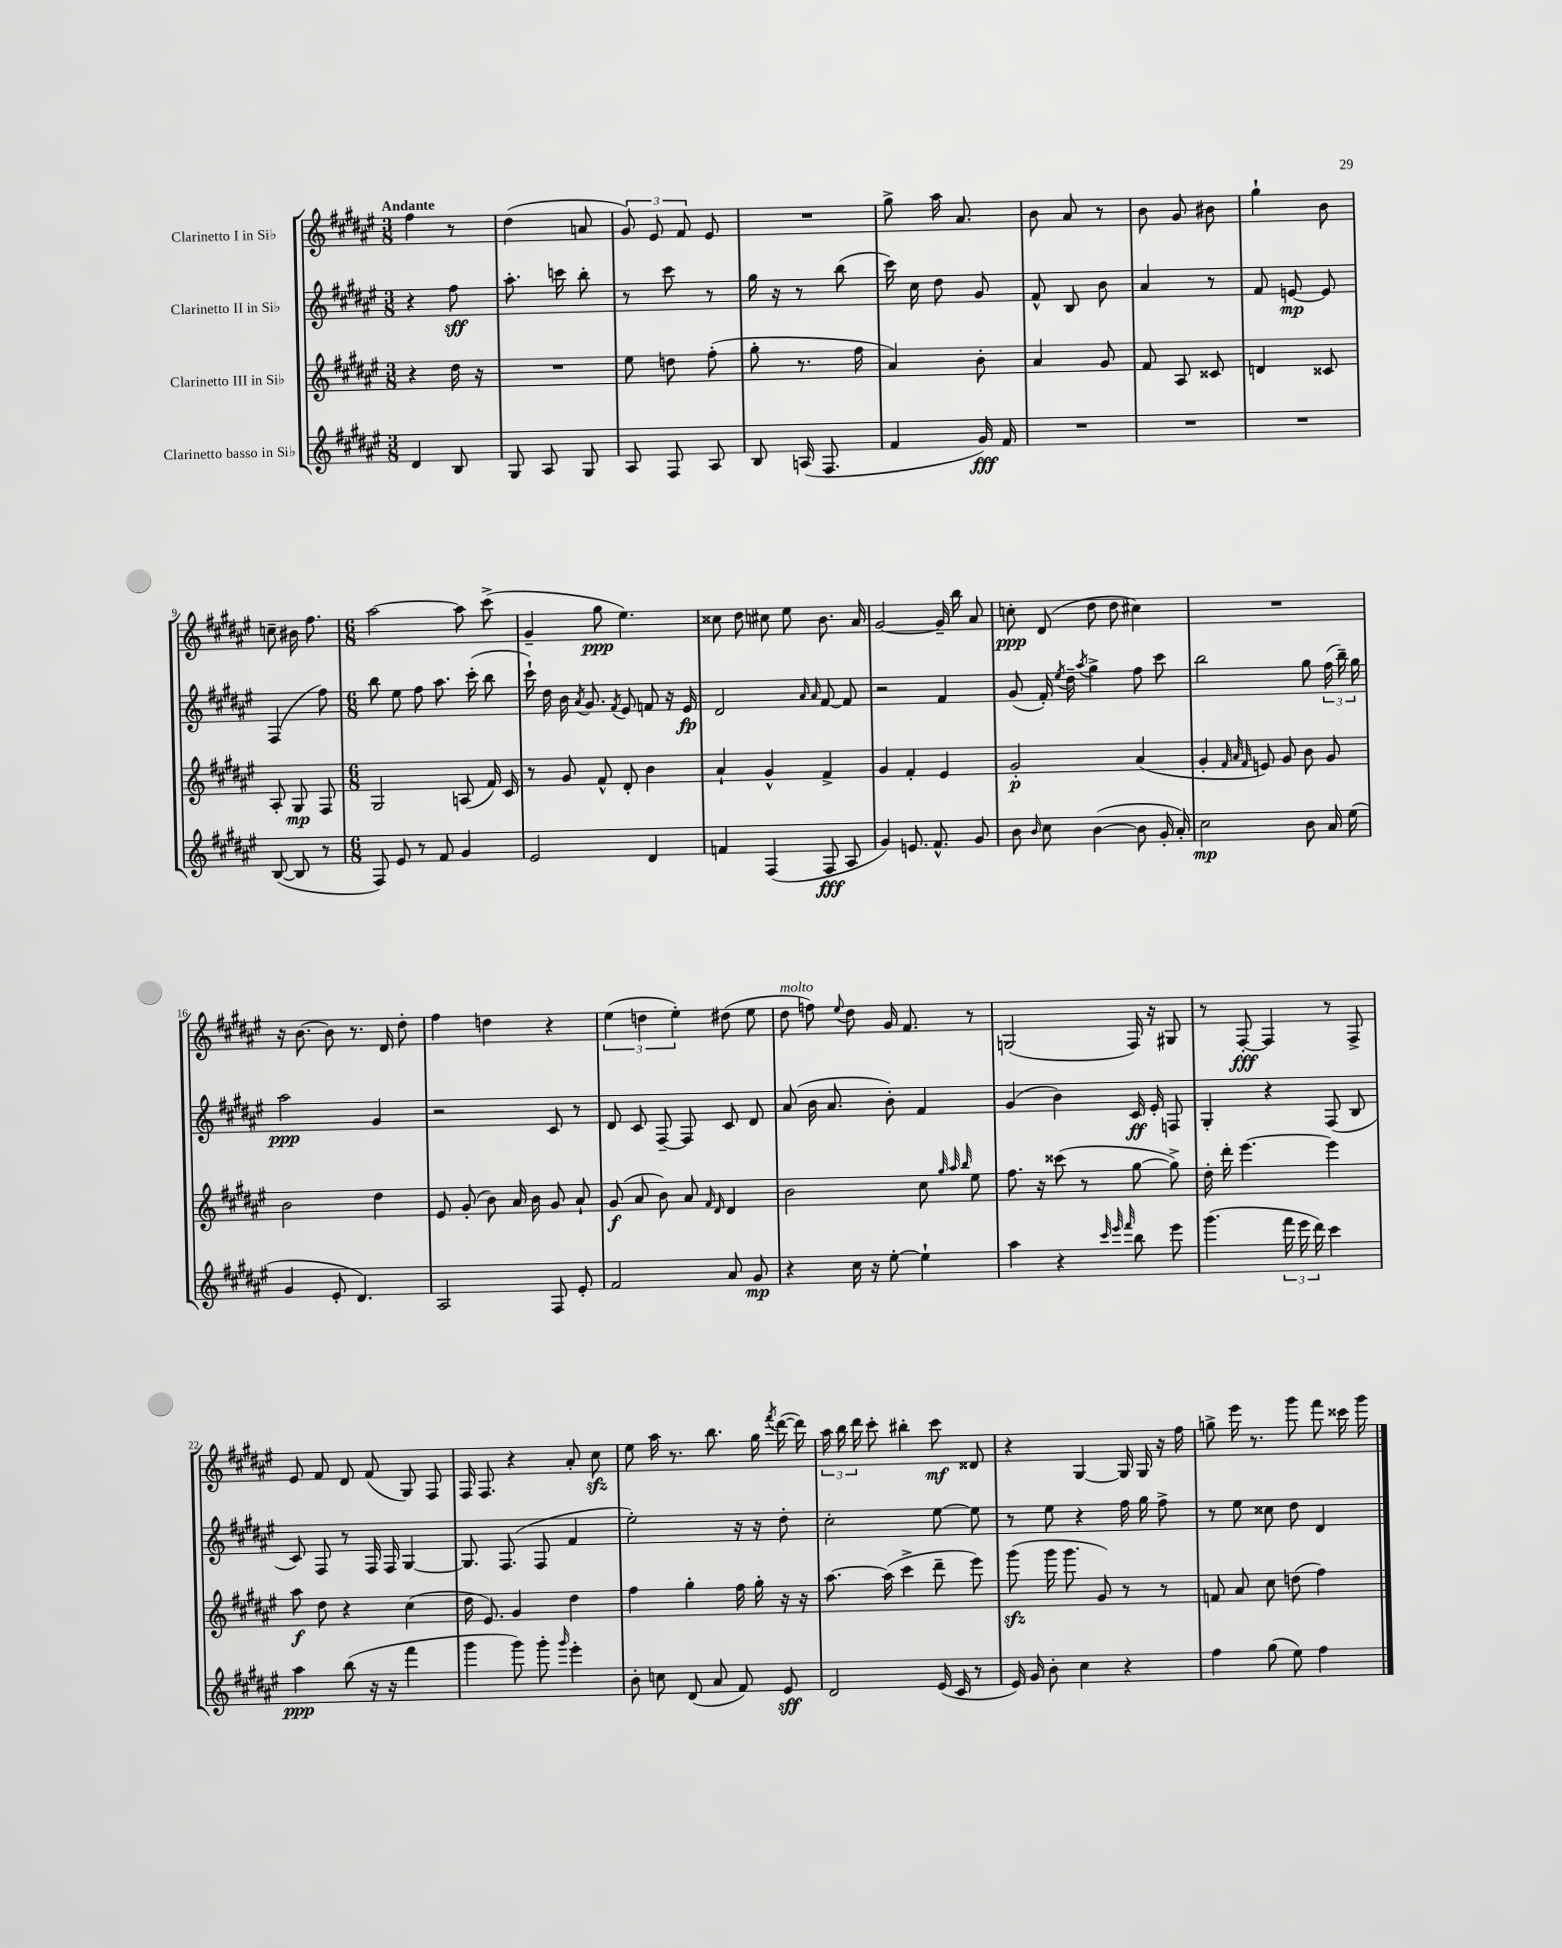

**kern	**dynam	**kern	**dynam	**kern	**dynam	**kern	**dynam
*part4	*part4	*part3	*part3	*part2	*part2	*part1	*part1
*staff4	*staff4	*staff3	*staff3	*staff2	*staff2	*staff1	*staff1
*I"Clarinetto basso in Si♭	*	*I"Clarinetto III in Si♭	*	*I"Clarinetto II in Si♭	*	*I"Clarinetto I in Si♭	*
*clefG2	*	*clefG2	*	*clefG2	*	*clefG2	*
*k[f#c#g#d#a#e#]	*	*k[f#c#g#d#a#e#]	*	*k[f#c#g#d#a#e#]	*	*k[f#c#g#d#a#e#]	*
*M3/8	*	*M3/8	*	*M3/8	*	*M3/8	*
=1	=1	=1	=1	=1	=1	=1	=1
!	!	!	!	!	!	!LO:TX:a:B:t=Andante	!
4d#/	.	4r	.	4r	.	4ff#\	.
8B/	.	16dd#\	.	8ff#\	sff	8r	.
.	.	16r	.	.	.	.	.
=2	=2	=2	=2	=2	=2	=2	=2
8G#/	.	4.r	.	8.aa#'\	.	(4dd#\	.
8A#/	.	.	.	.	.	.	.
.	.	.	.	16cccn\	.	.	.
8G#/	.	.	.	8bb'\	.	8an/	.
=3	=3	=3	=3	=3	=3	=3	=3
8A#/	.	8ee#\	.	8r	.	12g#/)	.
.	.	.	.	.	.	12e#/	.
8F#/	.	8ddn\	.	8ccc#\	.	.	.
.	.	.	.	.	.	12f#/	.
8A#/	.	(8ff#'\	.	8r	.	8e#/	.
=4	=4	=4	=4	=4	=4	=4	=4
8B/	.	8gg#'\	.	16gg#\	.	4.r	.
.	.	.	.	16r	.	.	.
(16An/	.	8.r	.	8r	.	.	.
8.F#/	.	.	.	.	.	.	.
.	.	.	.	(8bb\	.	.	.
.	.	16ff#\	.	.	.	.	.
=5	=5	=5	=5	=5	=5	=5	=5
4f#/	.	4a#/)	.	16ccc#\)	.	8gg#^\	.
.	.	.	.	16cc#\	.	.	.
.	.	.	.	8dd#\	.	16aa#\	.
.	.	.	.	.	.	8.a#/	.
16g#/)	fff	8b'\	.	8g#/	.	.	.
16f#/	.	.	.	.	.	.	.
=6	=6	=6	=6	=6	=6	=6	=6
4.r	.	4a#/	.	8f#^^/	.	8b\	.
.	.	.	.	8B/	.	8a#/	.
.	.	8g#/	.	8b\	.	8r	.
=7	=7	=7	=7	=7	=7	=7	=7
4.r	.	8f#/	.	4a#/	.	8b\	.
.	.	8A#/	.	.	.	8g#/	.
.	.	8c##X/	.	8r	.	8b#X\	.
=8	=8	=8	=8	=8	=8	=8	=8
4.r	.	4dn/	.	8f#/	.	4gg#`\	.
.	.	.	.	[8en/	mp	.	.
.	.	8c##X/	.	8e/]	.	8b\	.
!!LO:LB:g=z
=9	=9	=9	=9	=9	=9	=9	=9
([8B/	.	8A#'/	.	(4F#/	.	8ccn~\	.
8B/]	.	8G#/	mp	.	.	16b#X\	.
.	.	.	.	.	.	8.ff#\	.
8r	.	8F#/	.	8ff#\)	.	.	.
=10	=10	=10	=10	=10	=10	=10	=10
*M6/8	*	*M6/8	*	*M6/8	*	*M6/8	*
8F#/)	.	2G#/	.	8bb\	.	[2aa#\	.
8e#/	.	.	.	8ee#\	.	.	.
8r	.	.	.	8ff#\	.	.	.
8f#/	.	.	.	8.aa#\	.	.	.
4g#/	.	(8An/	.	.	.	8aa#\]	.
.	.	.	.	(16ccc#'\	.	.	.
.	.	16f#/)	.	8bb\	.	(8ccc#^\	.
.	.	16c#/	.	.	.	.	.
=11	=11	=11	=11	=11	=11	=11	=11
2e#/	.	8r	.	16ccc#`\)	.	4g#~/	.
.	.	.	.	16dd#\	.	.	.
.	.	8g#/	.	16b\	.	.	.
.	.	.	.	8qa#/	.	.	.
.	.	.	.	8.g#/	.	.	.
.	.	8f#^^/	.	.	.	8gg#\	ppp
.	.	.	.	8qf#/	.	.	.
.	.	8d#'/	.	8e#/	.	4.ee#\)	.
4d#/	.	4b\	.	8fn/	.	.	.
.	.	.	.	16r	.	.	.
.	.	.	.	16e#/	fp	.	.
=12	=12	=12	=12	=12	=12	=12	=12
4fn/	.	4a#`/	.	2d#/	.	8cc##X\	.
.	.	.	.	.	.	8dd#\	.
(4F#/	.	4g#^^/	.	.	.	8cc#X\	.
.	.	.	.	.	.	8ee#\	.
.	.	.	.	16qqa#/	.	.	.
.	.	.	.	16qqa#/	.	.	.
8F#/	fff	4f#^/	.	[8f#/	.	8.b\	.
8A#/	.	.	.	8f#/]	.	.	.
.	.	.	.	.	.	16a#/	.
=13	=13	=13	=13	=13	=13	=13	=13
4g#/)	.	4g#/	.	2r	.	[2g#/	.
8.en/	.	4f#'/	.	.	.	.	.
8.f#^^/	.	.	.	.	.	.	.
.	.	4e#/	.	4f#/	.	16g#~/]	.
.	.	.	.	.	.	16bb\	.
8g#/	.	.	.	.	.	8a#/	.
=14	=14	=14	=14	=14	=14	=14	=14
8b\	.	2g#'/	p	(8g#/	.	8ccn'\	ppp
16qqb/	.	.	.	.	.	.	.
8cc#\	.	.	.	16f#'/)	.	(8d#/	.
.	.	.	.	8qee#/	.	.	.
.	.	.	.	16dd#~\	.	.	.
.	.	.	.	8qaa#/	.	.	.
([4b\	.	.	.	4gg#^\	.	8dd#\	.
.	.	.	.	.	.	8dd#\	.
8b\]	.	(4a#/	.	8ff#\	.	4cc#X\)	.
16g#'/	.	.	.	8ccc#\	.	.	.
16a#'/)	.	.	.	.	.	.	.
=15	=15	=15	=15	=15	=15	=15	=15
2cc#\	mp	4g#'/	.	2bb\	.	2.r	.
.	.	32qqf#/	.	.	.	.	.
.	.	32qqa#/	.	.	.	.	.
.	.	32qqf#/	.	.	.	.	.
.	.	8en/)	.	.	.	.	.
.	.	8g#/	.	.	.	.	.
8b\	.	8b\	.	8gg#\	.	.	.
16a#/	.	8g#/	.	(24ff#\	.	.	.
.	.	.	.	24bb~\)	.	.	.
(16ee#\	.	.	.	.	.	.	.
.	.	.	.	24gg#\	.	.	.
!!LO:LB:g=z
=16	=16	=16	=16	=16	=16	=16	=16
4g#/	.	2b\	.	2aa#\	ppp	16r	.
.	.	.	.	.	.	[8.b\	.
8e#'/	.	.	.	.	.	8b\]	.
4.d#/)	.	.	.	.	.	8.r	.
.	.	4dd#\	.	4g#/	.	.	.
.	.	.	.	.	.	16d#/	.
.	.	.	.	.	.	8dd#'\	.
=17	=17	=17	=17	=17	=17	=17	=17
2A#/	.	8e#/	.	2r	.	4ff#\	.
.	.	(8g#'/	.	.	.	.	.
.	.	8b\)	.	.	.	4ddn\	.
.	.	16a#/	.	.	.	.	.
.	.	16b\	.	.	.	.	.
8F#/	.	8g#/	.	8c#/	.	4r	.
8e#'/	.	8a#`/	.	8r	.	.	.
=18	=18	=18	=18	=18	=18	=18	=18
2f#/	.	(8g#/	f	8d#/	.	(6ee#\	.
.	.	8a#/	.	8c#/	.	.	.
.	.	.	.	.	.	6ddn\	.
.	.	8b\)	.	[8F#~/	.	.	.
.	.	.	.	.	.	6ee#'\)	.
.	.	8a#/	.	8F#/]	.	.	.
.	.	16qqf#/	.	.	.	.	.
.	.	16qqd#/	.	.	.	.	.
8a#/	.	4d#/	.	8c#/	.	(8dd#X\	.
8g#/	mp	.	.	8d#/	.	8ee#\	.
=19	=19	=19	=19	=19	=19	=19	=19
!	!	!	!	!	!	!LO:TX:a:i:t=molto	!
4r	.	2b\	.	(8a#/	.	8dd#\	.
.	.	.	.	16b\	.	8ffn\)	.
.	.	.	.	8.a#/	.	.	.
.	.	.	.	.	.	8qqee#/	.
16cc#\	.	.	.	.	.	8dd#\	.
16r	.	.	.	.	.	.	.
[8ee#'\	.	.	.	8b'\)	.	16g#/	.
.	.	.	.	.	.	8.f#/	.
4ee#`\]	.	8cc#\	.	4f#/	.	.	.
.	.	32qqgg#/	.	.	.	.	.
.	.	32qqaa#/	.	.	.	.	.
.	.	32qqbb/	.	.	.	.	.
.	.	8ee#\	.	.	.	8r	.
=20	=20	=20	=20	=20	=20	=20	=20
4aa#\	.	8.ff#\	.	(4g#/	.	(2Gn/	.
.	.	16r	.	.	.	.	.
4r	.	(8ccc##X\	.	4b\)	.	.	.
.	.	8r	.	.	.	.	.
32qqccc#/	.	.	.	.	.	.	.
32qqeee#/	.	.	.	.	.	.	.
32qqfff#/	.	.	.	.	.	.	.
8bb\	.	[8gg#\	.	16c#/	ff	16F#/)	.
.	.	.	.	16e#'/	.	16r	.
8eee#\	.	8gg#^\])	.	8Fn/	.	8G#X/	.
=21	=21	=21	=21	=21	=21	=21	=21
(4.ggg#\	.	16dd#'\	.	4G#'/	.	8r	.
.	.	16ddd#'\	.	.	.	.	.
.	.	[4.eee#\	.	.	.	[8F#'/	fff
.	.	.	.	4r	.	4F#/]	.
24fff#\	.	.	.	.	.	.	.
24eee#\	.	.	.	.	.	.	.
24ddd#\)	.	.	.	.	.	.	.
4ccc#\	.	4eee#\]	.	(8F#/	.	8r	.
.	.	.	.	8B/	.	8F#^/	.
!!LO:LB:g=z
=22	=22	=22	=22	=22	=22	=22	=22
4aa#\	ppp	8aa#\	f	8c#/)	.	8e#/	.
.	.	8dd#\	.	8F#/	.	8f#/	.
(8bb\	.	4r	.	8r	.	8d#/	.
16r	.	.	.	16F#/	.	(8f#/	.
16r	.	.	.	16F#/	.	.	.
4fff#\	.	(4cc#\	.	[4G#/	.	8G#/)	.
.	.	.	.	.	.	8F#/	.
=23	=23	=23	=23	=23	=23	=23	=23
4ggg#\	.	16dd#\	.	8.G#/]	.	16F#/	.
.	.	8.e#/)	.	.	.	8.F#/	.
.	.	.	.	(8.F#/	.	.	.
8ggg#\)	.	4g#/	.	.	.	4r	.
8ggg#'\	.	.	.	8F#/	.	.	.
16qqggg#/	.	.	.	.	.	.	.
4eee#'\	.	4dd#\	.	4f#/	.	8a#'/	.
.	.	.	.	.	.	8cc#zz\	.
=24	=24	=24	=24	=24	=24	=24	=24
8b'\	.	4ff#\	.	2ee#'\)	.	8ee#\	.
8ccn\	.	.	.	.	.	16aa#\	.
.	.	.	.	.	.	8.r	.
(8d#/	.	4gg#'\	.	.	.	.	.
8a#/	.	.	.	.	.	8.bb\	.
8f#/)	.	16ff#\	.	16r	.	.	.
.	.	16gg#'\	.	16r	.	16gg#\	.
.	.	.	.	.	.	8qfff#/	.
8e#/	sff	16r	.	8dd#'\	.	([16ddd#\	.
.	.	16r	.	.	.	16ddd#\])	.
=25	=25	=25	=25	=25	=25	=25	=25
2d#/	.	[8.aa#\	.	2cc#'\	.	24aa#\	.
.	.	.	.	.	.	24bb\	.
.	.	.	.	.	.	24ddd#\	.
.	.	.	.	.	.	8ccc#'\	.
.	.	(16aa#\]	.	.	.	.	.
.	.	4ccc#^\	.	.	.	4bb#X'\	.
(16e#/	.	8ddd#~\	.	[8ee#\	.	8ccc#\	mf
16c#/	.	.	.	.	.	.	.
8r	.	8eee#\)	.	8ee#\]	.	8d##X/	.
=26	=26	=26	=26	=26	=26	=26	=26
16e#/)	.	(8ggg#zz\	.	8r	.	4r	.
16g#/	.	.	.	.	.	.	.
8b'\	.	16ggg#\	.	8ee#\	.	.	.
.	.	8.ggg#\	.	.	.	.	.
4cc#\	.	.	.	4r	.	[4G#/	.
.	.	8g#/)	.	.	.	.	.
4r	.	8r	.	16ff#\	.	16G#/]	.
.	.	.	.	16gg#\	.	16G#/	.
.	.	8r	.	8ff#^\	.	16r	.
.	.	.	.	.	.	16ff#\	.
=27	=27	=27	=27	=27	=27	=27	=27
4ff#\	.	8fn/	.	8r	.	8ggn^\	.
.	.	8a#/	.	8ee#\	.	16eee#\	.
.	.	.	.	.	.	8.r	.
(8gg#\	.	8cc#\	.	8cc##X\	.	.	.
8ee#\)	.	(8ddn\	.	8dd#\	.	8ggg#\	.
4ff#\	.	4ff#\)	.	4d#/	.	8fff#\	.
.	.	.	.	.	.	16ccc##X\	.
.	.	.	.	.	.	16ggg#\	.
==	==	==	==	==	==	==	==
*-	*-	*-	*-	*-	*-	*-	*-
